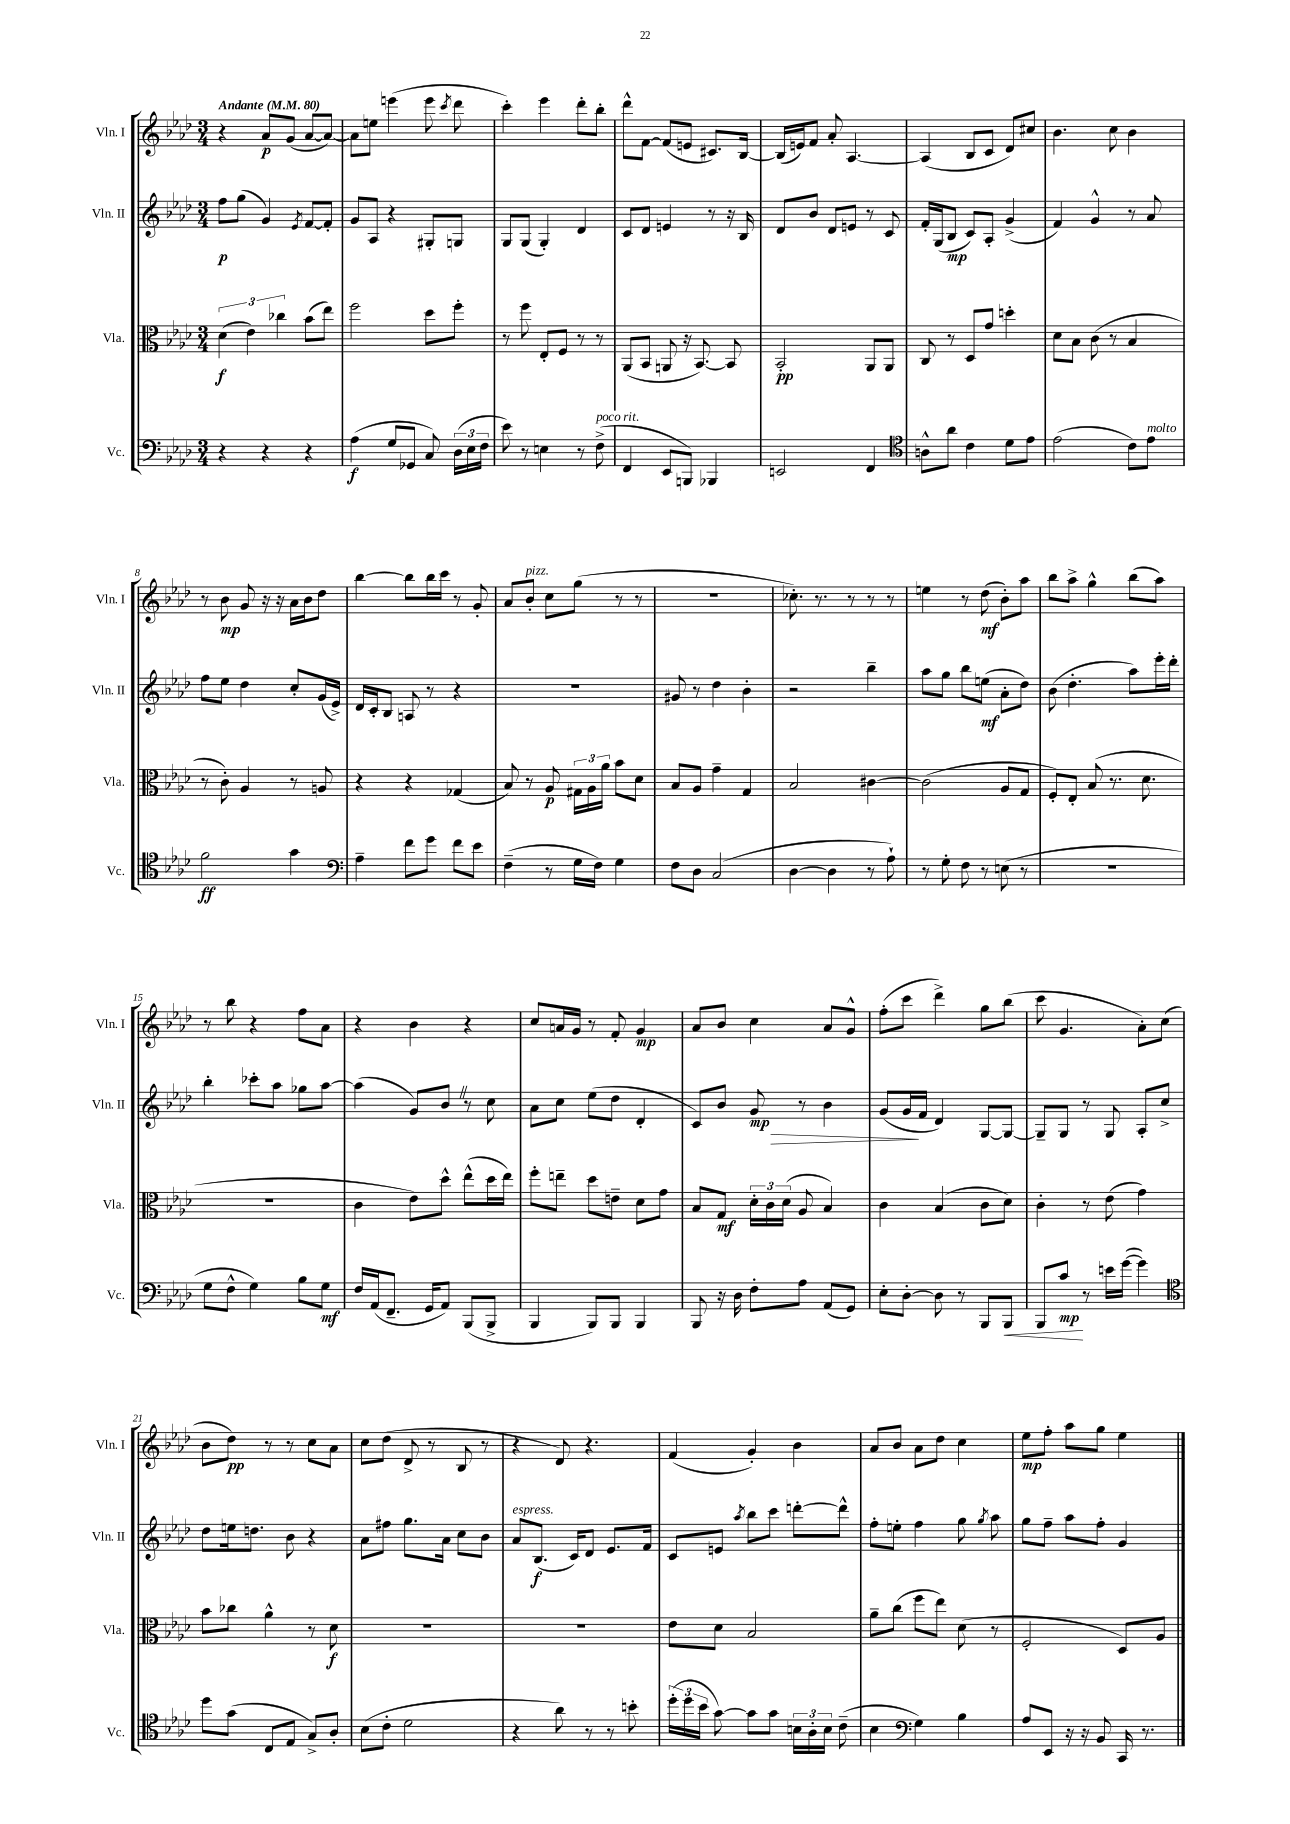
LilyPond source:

<<
\new StaffGroup <<
\new Staff = "s0" \with { instrumentName = "Vln. I" shortInstrumentName = "Vln. I" } {
    \clef treble \key aes \major \numericTimeSignature \time 3/4 \tempo "Andante" 4 = 80
    \autoBeamOff r4 aes'8[\p g'8]( aes'8[~ aes'8]~) |
    aes'8[ e''8] e'''4( e'''8 \acciaccatura { c'''8 } des'''8 |
    c'''4-.) ees'''4 des'''8[-. bes''8]-. |
    des'''8[-^ f'8]~ f'8[( e'8] cis'8.[) bes16]~ |
    bes16[( e'16) f'8] aes'8-. aes4.~ |
    aes4( bes8[ c'8] des'8[) cis''8] |
    bes'4. c''8 bes'4 |
    r8 bes'8\mp g'8 r16 r16 aes'16[ bes'16 des''8] |
    bes''4~ bes''8[ bes''16 c'''16] r8 g'8-. |
    aes'8[ bes'8]-.^\markup { \italic "pizz." } c''8[ g''8]( r8 r8 |
    R2. |
    ces''8.-.) r8. r8 r8 r8 |
    e''4 r8 des''8\mf( bes'8[-.) aes''8] |
    bes''8[ aes''8]-> g''4-^ bes''8[( aes''8]) |
    r8 bes''8 r4 f''8[ aes'8] |
    r4 bes'4 r4 |
    c''8[ a'16 g'16] r8 f'8-. g'4\mp |
    aes'8[ bes'8] c''4 aes'8[ g'8]-^ |
    f''8[-.( c'''8] des'''4->) g''8[ bes''8]( |
    c'''8 g'4. aes'8[-.) c''8]( |
    bes'8[ des''8]\pp) r8 r8 c''8[ aes'8] |
    c''8[ des''8]( des'8-> r8 bes8 r8 |
    r4 des'8) r4. |
    f'4( g'4-.) bes'4 |
    aes'8[ bes'8] aes'8[ des''8] c''4 |
    ees''8[\mp f''8]-. aes''8[ g''8] ees''4 \bar "|." |
}
\new Staff = "s1" \with { instrumentName = "Vln. II" shortInstrumentName = "Vln. II" } {
    \clef treble \key aes \major \numericTimeSignature \time 3/4
    \autoBeamOff f''8[\p g''8]( g'4) \acciaccatura { ees'8 } f'8[~ f'8]-. |
    g'8[ aes8] r4 gis8[-. g8] |
    g8[ g8]( g4-.) des'4 |
    c'8[ des'8] e'4 r8 r16 bes16 |
    des'8[ bes'8] des'8[ e'8] r8 c'8 |
    f'16[-. g16( bes8]\mp c'8[) aes8]-. g'4->( |
    f'4) g'4-^ r8 aes'8 |
    f''8[ ees''8] des''4 c''8[-. g'16( ees'16]->) |
    des'16[ c'16-. bes8] a8 r8 r4 |
    R2. |
    gis'8 r8 des''4 bes'4-. |
    r2 bes''4-- |
    aes''8[ g''8] bes''8[ e''8]\mf( aes'8[-. des''8]) |
    bes'8( des''4.-. aes''8[) ees'''16-. des'''16]-. |
    bes''4-. ces'''8[-. aes''8] ges''8[ aes''8]~ |
    aes''4( g'8[) bes'8] \once \override BreathingSign.text = \markup { \musicglyph "scripts.caesura.straight" } \breathe r8 c''8 |
    aes'8[ c''8] ees''8[( des''8] des'4-. |
    c'8[) bes'8] g'8\mp\> r8 bes'4 |
    g'8[( g'16\! f'16] des'4) g8[~ g8]~ |
    g8[-- g8] r8 g8 aes8[-. c''8]-> |
    des''8[ e''16 d''8.] bes'8 r4 |
    aes'8[ fis''8] g''8.[ aes'16] c''8[ bes'8] |
    aes'8[^\markup { \italic "espress." } bes8.]\f( c'16[) des'8] ees'8.[ f'16] |
    c'8[ e'8] \acciaccatura { aes''8 } bes''8[ c'''8] d'''8[~-. d'''8]-^ |
    f''8[-. e''8]-. f''4 g''8 \acciaccatura { g''8 } aes''8 |
    g''8[ f''8]-- aes''8[ f''8]-. g'4 \bar "|." |
}
\new Staff = "s2" \with { instrumentName = "Vla." shortInstrumentName = "Vla." } {
    \clef alto \key aes \major \numericTimeSignature \time 3/4
    \autoBeamOff \tuplet 3/2 { des'4\f( ees'4) ces''4 } bes'8[( ees''8]) |
    f''2 des''8[ f''8]-. |
    r8 f''8 ees8[-. f8] r8 r8 |
    aes,8[( bes,8] a,8 r16 bes,8.~) bes,8 |
    bes,2-.\pp aes,8[ aes,8] |
    c8 r8 des8[ g'8] d''4-. |
    des'8[ bes8] c'8( r8 bes4 |
    r8 c'8-.) aes4 r8 a8 |
    r4 r4 ges4( |
    bes8) r8 aes8\p \tuplet 3/2 { gis16[ aes16 aes'16] } bes'8[ des'8] |
    bes8[ aes8] g'4-- g4 |
    bes2 cis'4~ |
    cis'2( aes8[ g8] |
    f8[-.) ees8]-. bes8( r8. des'8. |
    R2. |
    c'4 ees'8[) des''8]-^ ees''8[-^( des''16 ees''16]) |
    f''8[-. e''8]-- des''8[ e'8]-- des'8[ g'8] |
    bes8[ g8]\mf \tuplet 3/2 { des'16[-. c'16 des'16]( } aes8 bes4) |
    c'4 bes4( c'8[ des'8]) |
    c'4-. r8 ees'8( g'4) |
    bes'8[ ces''8] aes'4-^ r8 des'8\f |
    R2. |
    R2. |
    ees'8[ des'8] bes2 |
    aes'8[-- c''8]( f''8[ ees''8]) des'8( r8 |
    f2-. des8[) aes8] \bar "|." |
}
\new Staff = "s3" \with { instrumentName = "Vc." shortInstrumentName = "Vc." } {
    \clef bass \key aes \major \numericTimeSignature \time 3/4
    \autoBeamOff r4 r4 r4 |
    aes4\f( g8[ ges,8] c8) \tuplet 3/2 { des16[( ees16 f16] } |
    ees'8) r8 e4 r8 f8->^\markup { \italic "poco rit." }( |
    f,4 ees,8[ b,,8]) bes,,4 |
    e,2 f,4 |
    \clef tenor a8[-^ aes'8] c'4 des'8[ ees'8] |
    ees'2( c'8[) ees'8]^\markup { \italic "molto" } |
    f'2\ff g'4 |
    \clef bass aes4-- f'8[ g'8] f'8[ ees'8] |
    f4--( r8 g16[ f16]) g4 |
    f8[ des8] c2( |
    des4~ des4 r8 aes8-!) |
    r8 g8-. f8 r8 e8( r8 |
    R2. |
    g8[ f8]-^ g4) bes8[ g8]\mf |
    f16[ aes,16( f,8.]-- g,16[ aes,8]) bes,,8[( bes,,8]-> |
    bes,,4 bes,,8[) bes,,8] bes,,4 |
    bes,,8 r16 des16 f8[-. aes8] aes,8[( g,8]) |
    ees8[-. des8]~-. des8 r8 bes,,8[ bes,,8]\< |
    bes,,8[ c'8]\mp\! r8 e'16[ g'16]~( g'4) |
    \clef tenor des''8[ g'8]( c8[ ees8] g8[->) aes8]-. |
    bes8[( c'8]-. des'2 |
    r4 aes'8) r8 r8 b'8-. |
    \tuplet 3/2 { des''16[-.( des''16 bes'16] } g'8~) g'8[ g'8] \tuplet 3/2 { b16[ aes16-. b16] } c'8--( |
    bes4 \clef bass g4) bes4 |
    aes8[ ees,8] r16 r16 bes,8 c,16 r8. \bar "|." |
}
>>
>>
